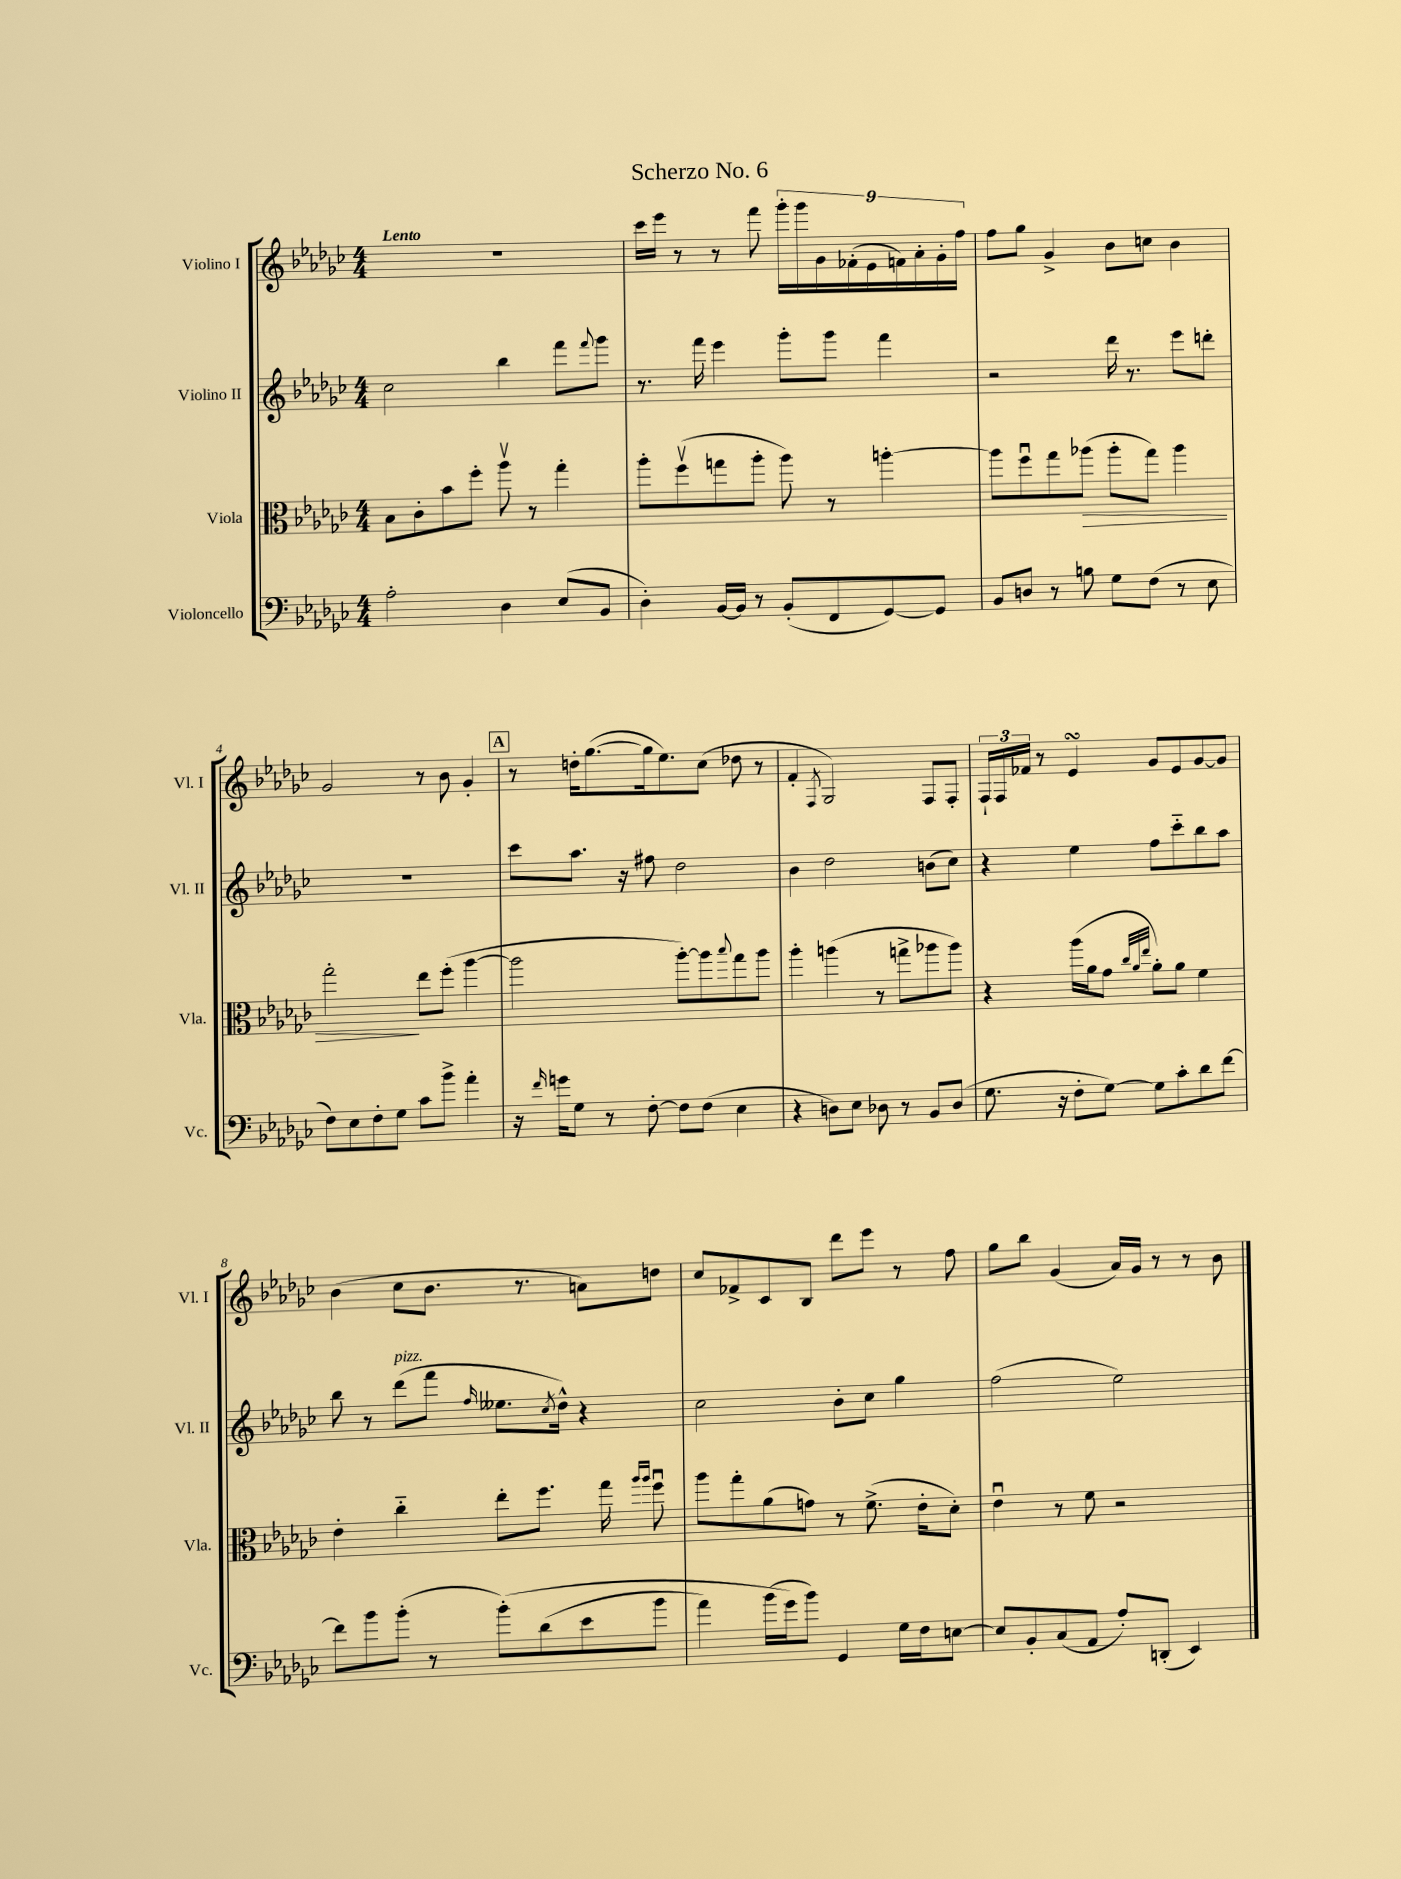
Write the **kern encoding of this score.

**kern	**kern	**kern	**kern
*staff4	*staff3	*staff2	*staff1
*clefF4	*clefC3	*clefG2	*clefG2
*k[b-e-a-d-g-c-]	*k[b-e-a-d-g-c-]	*k[b-e-a-d-g-c-]	*k[b-e-a-d-g-c-]
*M4/4	*M4/4	*M4/4	*M4/4
2A-'	8B-	2cc-	1r
.	8c-'	.	.
.	8b-	.	.
.	8ff'	.	.
4D-	8aa-v	4bb-	.
.	8r	.	.
(8E-	4gg-'	8fff	.
.	.	8qqfff	.
8BB-	.	8ggg-	.
=	=	=	=
4D-')	8aa-'	8.r	16ccc-
.	.	.	16eee-
.	(8ffv	.	8r
.	.	16fff	.
[16BB-	8gg	4eee-	8r
16BB-]	.	.	.
8r	8aa-'	.	8fff
(8BB-'	8aa-)	8ggg-'	18ggg-'
.	.	.	18ggg-
.	.	.	18g-
8FF	8r	8ggg-	.
.	.	.	(18f-'
.	.	.	18e-
[8GG-)	[4aa'	4fff	.
.	.	.	18f)
.	.	.	18a-'
8GG-]	.	.	.
.	.	.	18g-'
.	.	.	18ff
=	=	=	=
8BB-	8aa]	2r	8ff
8D	8ffu	.	8gg-
8r	8gg-	.	4g-^
8B	(8aa-	.	.
8G-	8aa-'	16ddd-	8b-
.	.	8.r	.
(8F	8gg-)	.	8cc
8r	4aa-	8eee-	4b-
8E-	.	8ddd'	.
=	=	=	=
8F)	2gg-'	1r	2g-
8E-	.	.	.
8F'	.	.	.
8G-	.	.	.
8c-	8ee-	.	8r
8b-^	(8ff'	.	8b-
4a-'	[4aa-	.	4g-'
=	=	=	=
16r	2aa-]	8ccc-	8r
16qqf	.	.	.
16g	.	.	.
8G-	.	8.aa-	16dd'
.	.	.	([8.gg-
8r	.	.	.
.	.	16r	.
[8F'	.	8ff#	16gg-]
.	.	.	8.ee-)
8F]	[8aa-')	2dd-	.
(8F	8aa-]	.	(8cc-
.	8qqbb-	.	.
4E-	8gg-	.	8dd-
.	8aa-	.	8r
=	=	=	=
4r	4aa-'	4b-	4f'
.	.	.	8qF
8D)	(4aa	2dd-	2G-)
8E-	.	.	.
8D-	8r	.	.
8r	8gg^	.	.
8BB-	8aa-	(8b	8F
(8D-	8aa-)	8cc-)	8F'
=	=	=	=
8.G-	4r	4r	24F`
.	.	.	24F
.	.	.	24f-
.	.	.	8r
16r	.	.	.
8F'	(16aa-	4ee-	4e-
.	16a-	.	.
[8G-)	8g-	.	.
.	32qqcc-	.	.
.	32qqa-	.	.
.	32qqee-	.	.
8G-]	8a-')	8ff	8g-
8c-'	8a-	8ccc-'~	8e-
8d-	4f	8bb-	[8g-
[8f	.	8aa-	8g-]
=	=	=	=
8f]	4e-'	8bb-	(4b-
8b-	.	8r	.
(8b-'	4cc-'~	(8ddd-	8cc-
8r	.	8fff	8.b-
.	.	16qqff	.
&(8b-')	8ee-'	8.ee--	.
.	.	.	8.r
(8d-	8.ff	.	.
.	.	8qcc-	.
.	.	16dd-^^)	.
8e-	.	4r	8a)
.	16gg-	.	.
.	16qqaa-	.	.
.	16qqaa-	.	.
8b-	8ffu	.	8dd
=	=	=	=
4a-)	8aa-	2cc-	8cc-
.	8gg-'	.	8f-^
(16b-	(8a-	.	8c-
16g-&)	.	.	.
8b-)	8g)	.	8B-
4GG-	8r	8b-'	8ddd-
.	(8.f^	8cc-	8eee-
16G-	.	4gg-	8r
16F	16e-'	.	.
[8E	8d-')	.	8ff
=	=	=	=
8E]	4e-u	(2ff	8gg-
8BB-'	.	.	8bb-
(8C-	8r	.	(4g-
8AA-	8f	.	.
8A-')	2r	2ee-)	16a-)
.	.	.	16g-
(8DD'	.	.	8r
4EE-)	.	.	8r
.	.	.	8b-
==	==	==	==
*-	*-	*-	*-
